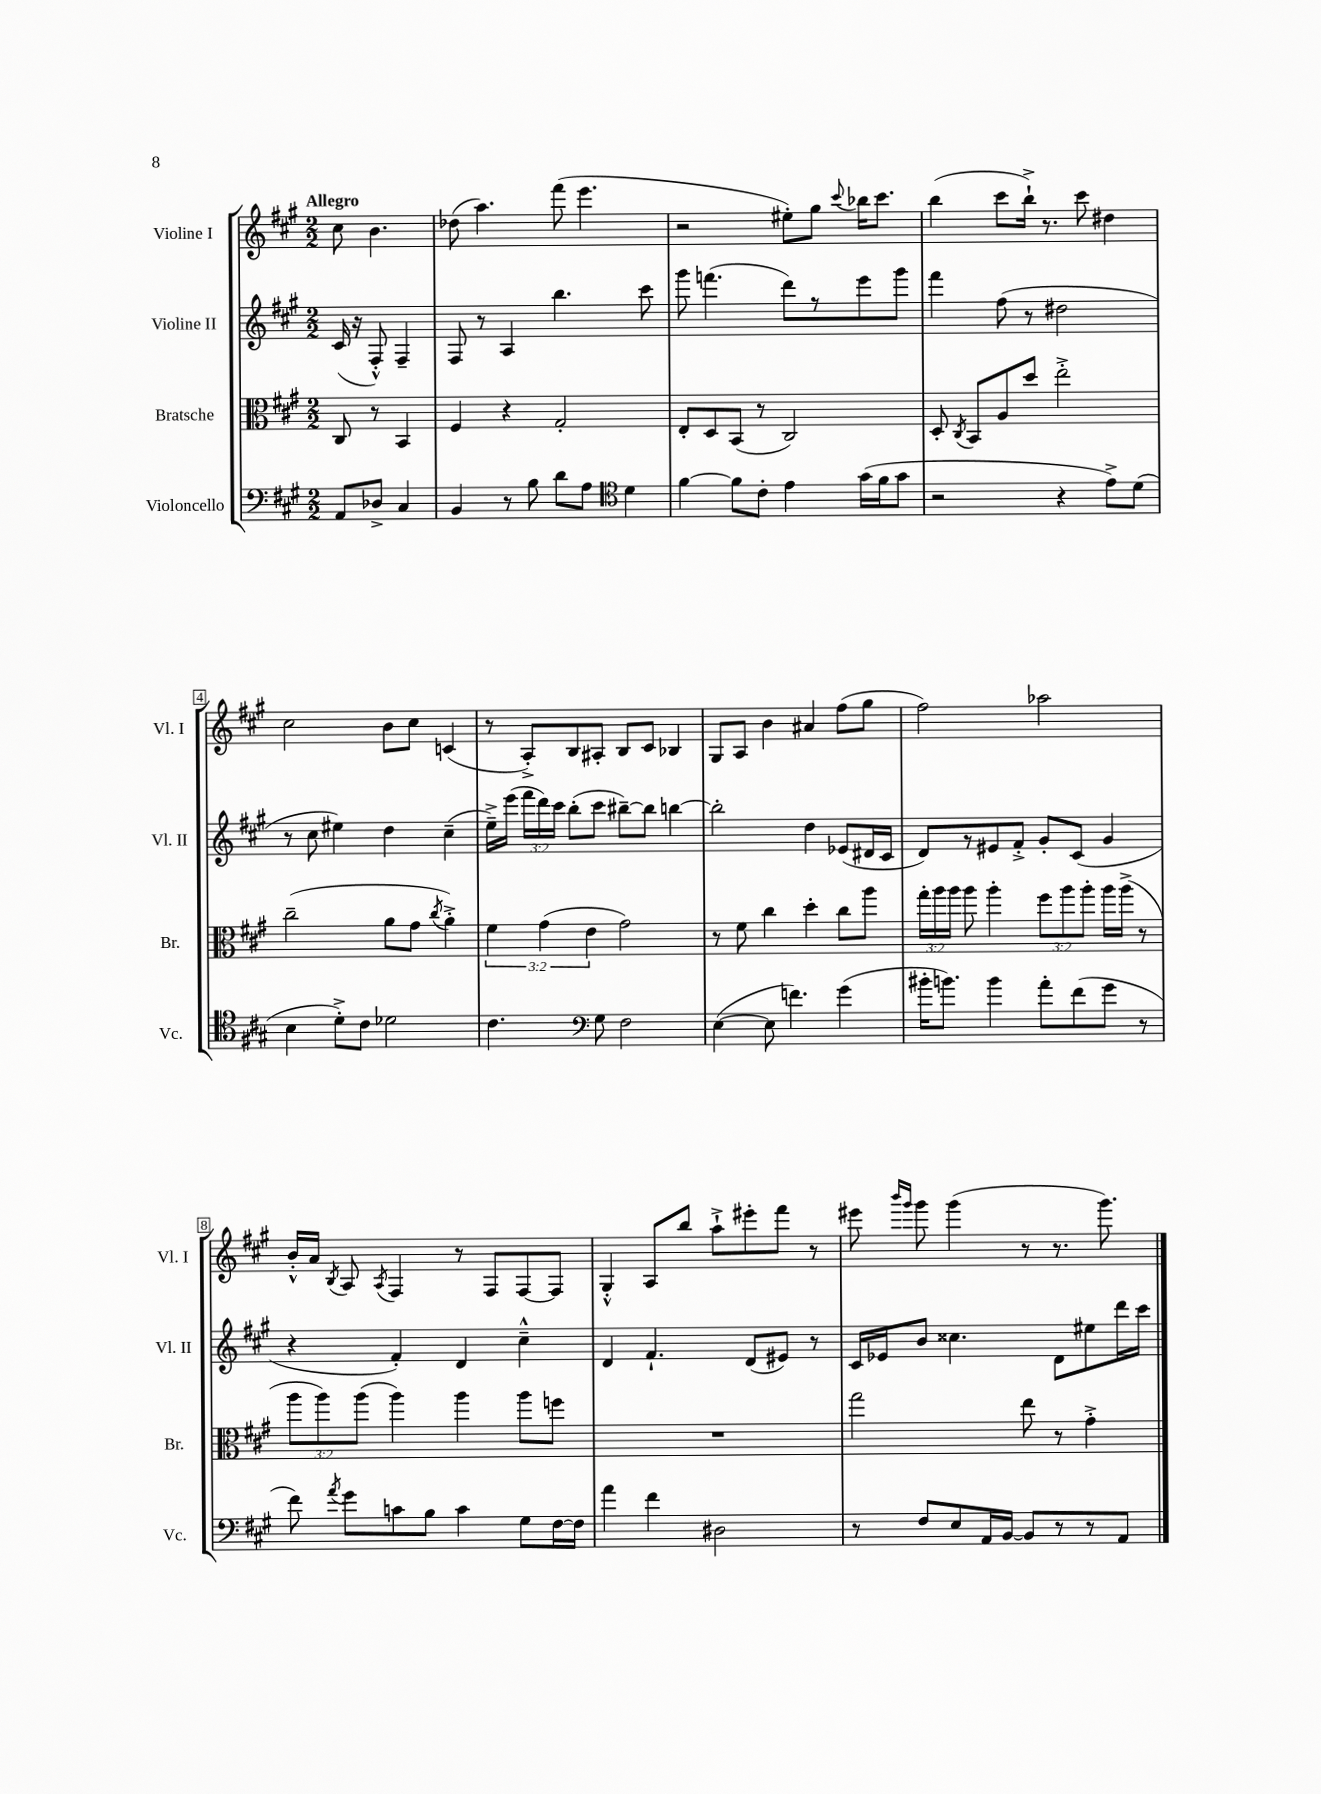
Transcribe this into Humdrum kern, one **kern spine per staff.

**kern	**kern	**kern	**kern
*staff4	*staff3	*staff2	*staff1
*clefF4	*clefC3	*clefG2	*clefG2
*k[f#c#g#]	*k[f#c#g#]	*k[f#c#g#]	*k[f#c#g#]
*M2/2	*M2/2	*M2/2	*M2/2
8AA	8C#	(16c#	8cc#
.	.	16r	.
8D-^	8r	8F#'^^)	4.b
4C#	4BB	4F#~	.
=	=	=	=
4BB	4F#	8F#	(8dd-
.	.	8r	4.aa)
8r	4r	4A	.
8B	.	.	.
8d	2G#'	4.bb	(8fff#
8A	.	.	4.eee
*clefC4	*	*	*
4d	.	.	.
.	.	8ccc#	.
=	=	=	=
[4f#	8E'	8ggg#	2r
.	8D	(4.fff	.
8f#]	(8BB	.	.
8c#'	8r	.	.
4e	2C#)	8ddd)	8ee#')
.	.	8r	8gg#
.	.	.	8qqccc#
(16g#	.	8eee	16bb-
16f#	.	.	8.ccc#
8g#	.	8ggg#	.
=	=	=	=
2r	8D'	4fff#	(4bb
.	8qC#	.	.
.	8BB	.	.
.	8A	(8ff#	8ccc#
.	8dd	8r	16bb`^)
.	.	.	8.r
4r	2ee'^	2dd#	.
.	.	.	8ccc#
8e^)	.	.	4dd#
(8d	.	.	.
=	=	=	=
4B	(2cc#~	8r	2cc#
.	.	8cc#	.
8d'^)	.	4ee#)	.
8c#	.	.	.
2d-	8a	4dd	8b
.	8g#	.	8cc#
.	8qcc#	.	.
.	4a'^)	(4cc#~	(4c
=	=	=	=
4.c#	6f#	16ee~^)	8r
.	.	(16eee	.
.	.	24fff#	8A'^)
.	(6g#	24ddd)	.
.	.	24ccc#	.
.	.	(8bb'	8B
.	6e	.	.
*clefF4	*	*	*
8G#	.	8ccc#	8A#'
2F#	2g#)	[8bb#~)	8B
.	.	8bb#]	8c#
.	.	[4bb	4B-
=	=	=	=
([4E	8r	2bb']	8G#
.	8f#	.	8A
8E]	4cc#	.	4b
4.f)	.	.	.
.	4dd'	4dd	4a#
(4g#	8cc#	(8e-	(8ff#
.	8aa	16d#	8gg#
.	.	16c#	.
=	=	=	=
16b#'	24gg#'	8d)	2ff#)
.	24aa	.	.
8.b)	.	.	.
.	24aa	.	.
.	8aa	8r	.
4b	4aa'	8e#	.
.	.	8f#'^	.
8a'	12ff#	8g#'	2aa-
.	12aa	.	.
(8f#	.	(8c#	.
.	12aa'	.	.
8g#	16aa	4g#	.
.	(16aa^	.	.
8r	8r	.	.
=	=	=	=
8f#)	12aa	4r	16b'^^
.	.	.	16a
.	12aa)	.	.
8qa	.	.	8qB
8g#	.	.	8A
.	(12aa	.	.
.	.	.	8qA
8c	4aa)	4f#')	4F#
8B	.	.	.
4c	4aa	4d	8r
.	.	.	8F#
8G#	8aa	4cc#~^^	[8F#
[16F#	8ff	.	8F#]
16F#]	.	.	.
=	=	=	=
4a	1r	4d	4G#'^^
4f#	.	4.f#`	8A
.	.	.	8bb
2D#	.	.	8aa`^
.	.	(8d	8eee#'
.	.	8e#)	8fff#
.	.	8r	8r
=	=	=	=
8r	2gg#	16c#	8eee#
.	.	16e-	.
.	.	.	16qqbbb
.	.	.	16qqggg#
8F#	.	8b	8ggg#
8E	.	4.cc##	(4ggg#
16AA	.	.	.
[16BB	.	.	.
8BB]	8ee	.	8r
8r	8r	8d	8.r
8r	4g#'^	8ee#	.
.	.	.	8.ggg#)
8AA	.	16ddd	.
.	.	16ccc#	.
==	==	==	==
*-	*-	*-	*-
